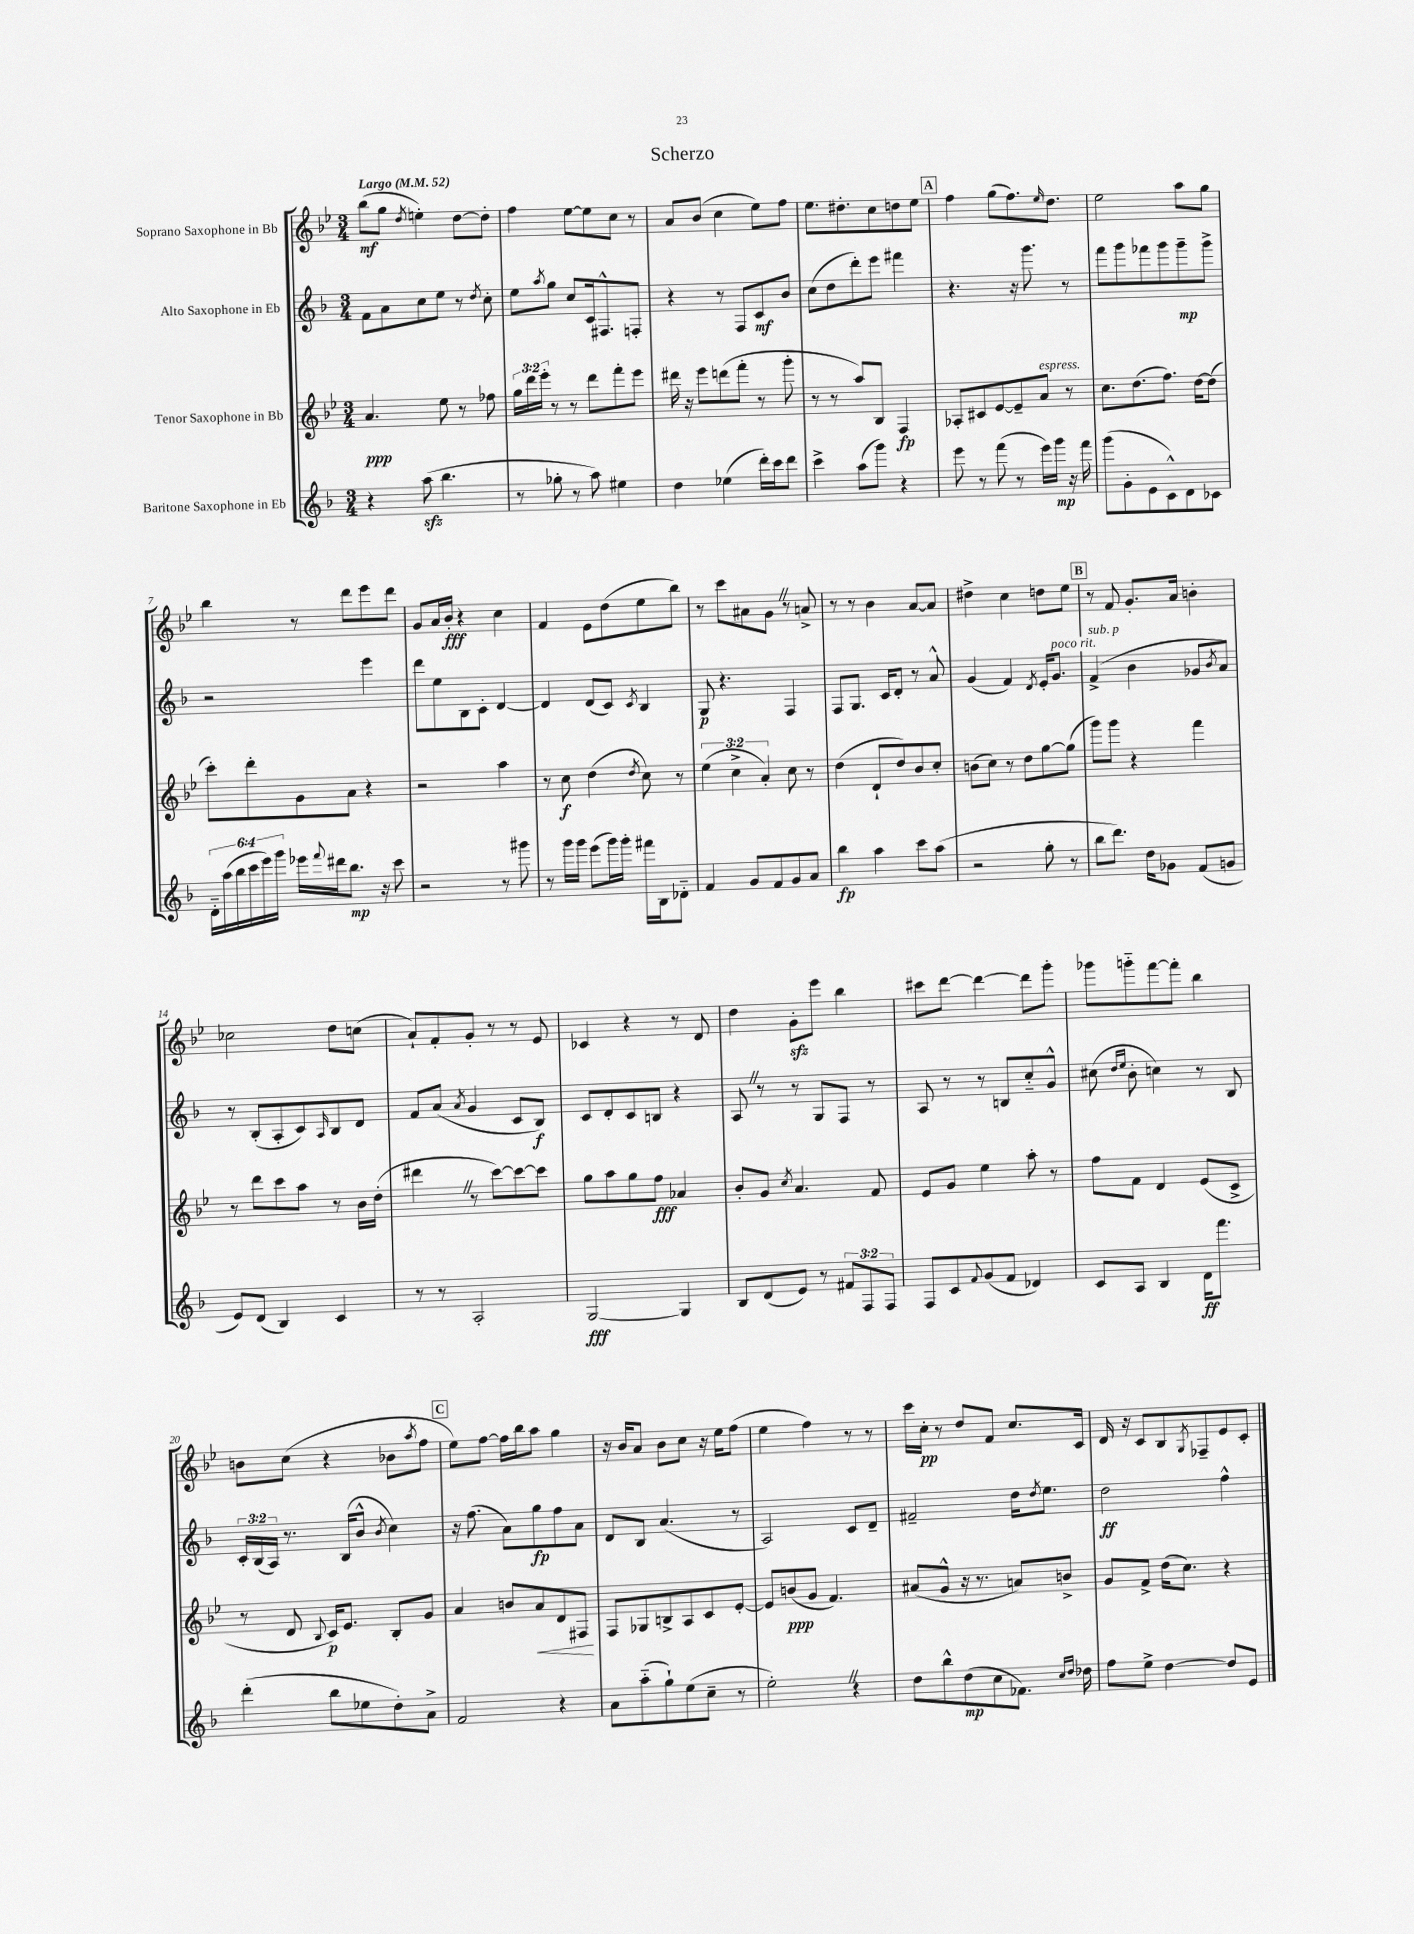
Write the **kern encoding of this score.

**kern	**dynam	**kern	**dynam	**kern	**dynam	**kern	**dynam
*part4	*part4	*part3	*part3	*part2	*part2	*part1	*part1
*staff4	*staff4	*staff3	*staff3	*staff2	*staff2	*staff1	*staff1
*I"Baritone Saxophone in Eb	*	*I"Tenor Saxophone in Bb	*	*I"Alto Saxophone in Eb	*	*I"Soprano Saxophone in Bb	*
*clefG2	*	*clefG2	*	*clefG2	*	*clefG2	*
*k[b-]	*	*k[b-e-]	*	*k[b-]	*	*k[b-e-]	*
*M3/4	*	*M3/4	*	*M3/4	*	*M3/4	*
*MM52	*	*MM52	*	*MM52	*	*MM52	*
=1	=1	=1	=1	=1	=1	=1	=1
!	!	!	!	!	!	!LO:TX:a:B:t=Largo	!
4r	.	4.a/	ppp	8f\L	.	(8bb-\L	mf
.	.	.	.	8a\	.	8gg\J	.
.	.	.	.	.	.	8qdd/	.
(8aazz\	.	.	.	8cc\	.	4een'\)	.
4.bb-\	.	8ee-\	.	8ee\J	.	.	.
.	.	8r	.	8r	.	[8dd\L	.
.	.	.	.	8qdd/	.	.	.
.	.	8ff-X\	.	8cc'\	.	8dd'\J]	.
=2	=2	=2	=2	=2	=2	=2	=2
8r	.	24gg\LL	.	8ee\L	.	4ff\	.
.	.	24ddd\	.	.	.	.	.
.	.	24eee-'\JJ	.	.	.	.	.
.	.	.	.	8qaa/	.	.	.
8gg-X'\	.	8r	.	8gg\J	.	.	.
8r	.	8r	.	8cc/L	.	[8ee-\L	.
8aa\)	.	8ddd\L	.	16c/k	.	8ee-\]	.
.	.	.	.	8.F#X^^/	.	.	.
4ee#X\	.	8fff'\	.	.	.	8cc\J	.
.	.	8eee-\J	.	8Fn'/J	.	8r	.
=3	=3	=3	=3	=3	=3	=3	=3
4dd\	.	16ddd#X\	.	4r	.	8a/L	.
.	.	16r	.	.	.	.	.
.	.	8eee-\L	.	.	.	(8b-/J	.
(4ee-X\	.	(8dddn\	.	8r	.	4cc\	.
.	.	8fff'\J	.	8F/L	.	.	.
16ddd'\LL)	.	8r	.	8c/	mf	8ee-\L)	.
16ccc\J	.	.	.	.	.	.	.
8ddd\J	.	8ggg'\	.	8b-/J	.	8ff\J	.
=4	=4	=4	=4	=4	=4	=4	=4
4ccc^\	.	8r	.	(8cc\L	.	8.ee-\L	.
.	.	8r	.	8dd\	.	.	.
.	.	.	.	.	.	8.dd#X'\	.
(8aa\L	.	8aa/L)	.	8ddd'\)	.	.	.
8ggg\J)	.	8B-/J	.	8eee\J	.	8cc\	.
4r	.	4F/	fp	4fff#X\	.	8ddn\	.
.	.	.	.	.	.	8ee-\J	.
!!LO:REH:place=s1:t=A
=5	=5	=5	=5	=5	=5	=5	=5
8eee\	.	8A-X'/L	.	4.r	.	4ff\	.
8r	.	8c#X/	.	.	.	.	.
(8fff\	.	[8e-/	.	.	.	(8gg\L	.
8r	.	8e-~/]	.	16r	.	8.ff\)	.
.	.	.	.	8.ggg\	.	.	.
!	!	!LO:TX:a:i:t=espress.	!	!	!	!	!
16eee\LL)	.	8a/J	.	.	.	.	.
.	.	.	.	.	.	16qqee-/	.
16ggg\JJ	mp	.	.	.	.	8.dd\J	.
16r	.	8r	.	8r	.	.	.
16fff\	.	.	.	.	.	.	.
=6	=6	=6	=6	=6	=6	=6	=6
(8ggg\L	.	8.cc\L	.	8fff\L	.	2ee-\	.
8g'\	.	.	.	8ggg\	.	.	.
.	.	(8.dd\	.	.	.	.	.
8e\	.	.	.	8fff-X\	.	.	.
8c^^\)	.	8.ff\J)	.	8ggg\	.	.	.
8d\	.	.	.	8ggg~\	mp	8aa\L	.
.	.	[16dd\KL	.	.	.	.	.
8c-X\J	.	(8dd\J]	.	8ggg^\J	.	8gg\J	.
!!LO:LB:g=z
=7	=7	=7	=7	=7	=7	=7	=7
24d\LL	.	8ccc'\L)	.	2r	.	4bb-\	.
(24aa\	.	.	.	.	.	.	.
24bb-\	.	.	.	.	.	.	.
24ccc\	.	8ddd'\	.	.	.	.	.
24eee\)	.	.	.	.	.	.	.
24ggg\JJ	.	.	.	.	.	.	.
16eee-X\LL	.	8g\	.	.	.	8r	.
8qqfff/	.	.	.	.	.	.	.
16ddd#X\J	.	.	.	.	.	.	.
8.bb-\J	mp	8a\J	.	.	.	8ddd\L	.
.	.	4r	.	4eee\	.	8eee-\	.
16r	.	.	.	.	.	.	.
8ccc\	.	.	.	.	.	8ddd\J	.
=8	=8	=8	=8	=8	=8	=8	=8
2r	.	2r	.	8ddd\L	.	8g/L	.
.	.	.	.	8ee\	.	16a/L	.
.	.	.	.	.	.	16b-'/JJ	fff
.	.	.	.	8B-\	.	4r	.
.	.	.	.	8c'\J	.	.	.
8r	.	4aa\	.	[4d/	.	4cc\	.
8ggg#X\	.	.	.	.	.	.	.
=9	=9	=9	=9	=9	=9	=9	=9
8r	.	8r	.	4d/]	.	4f/	.
16ggg\LL	.	8cc\	f	.	.	.	.
16ggg\JJ	.	.	.	.	.	.	.
(8eee\L	.	(4dd\	.	(8d/L	.	8e-\L	.
16ggg\L)	.	.	.	8c/J)	.	(8dd\	.
16ggg'\JJ	.	.	.	.	.	.	.
.	.	8qdd/	.	8qc/	.	.	.
16fff#X\LL	.	8cc\)	.	4B-/	.	8ee-\	.
16B-\J	.	.	.	.	.	.	.
8d-X\J	.	8r	.	.	.	8bb-\J)	.
=10	=10	=10	=10	=10	=10	=10	=10
4f/	.	(6ee-\	.	8G/	p	8r	.
.	.	.	.	4.r	.	8ccc\L	.
.	.	6cc^\	.	.	.	.	.
8g/L	.	.	.	.	.	8a#X\	.
.	.	6a'/)	.	.	.	.	.
8f/	.	.	.	.	.	8gZ\J	.
8g/	.	8cc\	.	4F/	.	8r	.
8a/J	.	8r	.	.	.	8an^/	.
=11	=11	=11	=11	=11	=11	=11	=11
4bb-\	fp	(4dd\	.	8F/L	.	8r	.
.	.	.	.	8.G/J	.	8r	.
4aa\	.	8d`/L	.	.	.	4b-\	.
.	.	.	.	16c/KL	.	.	.
.	.	8dd/)	.	8d'/J	.	.	.
8ccc\L	.	8b-/	.	8r	.	[8a/L	.
(8aa\J	.	8cc'/J	.	8a^^/	.	8a/J]	.
=12	=12	=12	=12	=12	=12	=12	=12
2r	.	(8bn\L	.	(4g/	.	4dd#X^\	.
.	.	8cc\J)	.	.	.	.	.
.	.	8r	.	4f/)	.	4cc\	.
.	.	8dd\L	.	.	.	.	.
.	.	.	.	8qd/	.	.	.
8gg'\	.	[8gg\	.	16e'/KL	.	8ddn\L	.
!	!	!	!	!LO:TX:a:i:t=poco rit.	!	!	!
.	.	.	.	8.g/J	.	.	.
8r	.	(8gg\J]	.	.	.	8ee-\J	.
!!LO:REH:place=s1:t=B
=13	=13	=13	=13	=13	=13	=13	=13
!	!	!	!	!LO:TX:a:i:t=sub. p	!	!	!
8bb-\L	.	8ggg\L)	.	(4f^/	.	8r	.
8.ddd\J)	.	8ggg\J	.	.	.	8f/	.
.	.	4r	.	4b-\	.	8.g'/L	.
16dd\KL	.	.	.	.	.	.	.
8g-X\J	.	.	.	.	.	.	.
.	.	.	.	.	.	16a/Jk	.
(8f/L	.	4fff\	.	8g-X/L	.	4bn'\	.
.	.	.	.	8qb-/	.	.	.
8gn/J	.	.	.	8a/J)	.	.	.
!!LO:LB:g=z
=14	=14	=14	=14	=14	=14	=14	=14
8e/L)	.	8r	.	8r	.	2cc-X\	.
(8d/J	.	8ddd\L	.	(8B-'/L	.	.	.
4B-/)	.	8ccc\	.	8A'/	.	.	.
.	.	8aa\J	.	8c/)	.	.	.
.	.	.	.	16qqA/	.	.	.
4c/	.	8r	.	8B-/	.	8dd\L	.
.	.	16b-\LL	.	8d/J	.	(8ccn\J	.
.	.	(16dd'\JJ	.	.	.	.	.
=15	=15	=15	=15	=15	=15	=15	=15
8r	.	4ddd#XZ\	.	8f/L	.	8a`/L)	.
8r	.	.	.	(8a/J	.	8f'/	.
.	.	.	.	8qa/	.	.	.
2A'/	.	8r	.	4g/	.	8g'/J	.
.	.	[8ccc\L)	.	.	.	8r	.
.	.	8ccc\_	.	8c/L	.	8r	.
.	.	8ccc\J]	.	8B-/J)	f	8e-/	.
=16	=16	=16	=16	=16	=16	=16	=16
[2G/	fff	8gg\L	.	8c/L	.	4c-X/	.
.	.	8aa\	.	8d'/	.	.	.
.	.	8gg\	.	8c/	.	4r	.
.	.	8ff\J	fff	8Bn/J	.	.	.
4G/]	.	4a-X/	.	4r	.	8r	.
.	.	.	.	.	.	8d/	.
=17	=17	=17	=17	=17	=17	=17	=17
8B-/L	.	8b-'/L	.	8AZ/	.	4dd\	.
(8d/	.	8g/J	.	8r	.	.	.
.	.	8qcc/	.	.	.	.	.
8e/J)	.	4.a/	.	8r	.	8gzz'\L	.
8r	.	.	.	8G/L	.	8eee-\J	.
12f#X/L	.	.	.	8F/J	.	4bb-\	.
12F/	.	.	.	.	.	.	.
.	.	8f/	.	8r	.	.	.
12F/J	.	.	.	.	.	.	.
=18	=18	=18	=18	=18	=18	=18	=18
8F/L	.	8e-/L	.	8A/	.	8ccc#X\L	.
8c/	.	8g/J	.	8r	.	[8ddd\J	.
8qqf/	.	.	.	.	.	.	.
(8g/	.	4ee-\	.	8r	.	4ddd\_	.
8f/J	.	.	.	8Bn/L	.	.	.
4d-X/)	.	8aa'\	.	8cc/	.	8ddd\L]	.
.	.	8r	.	8g^^/J	.	8ggg'\J	.
=19	=19	=19	=19	=19	=19	=19	=19
8c/L	.	8ff\L	.	(8cc#X\	.	8ggg-X\L	.
.	.	.	.	16qqdd/LL	.	.	.
.	.	.	.	16qqee/JJ	.	.	.
8A/J	.	8f\J	.	8b-'\	.	8gggn\	.
4B-/	.	4d/	.	4ccn\)	.	[8fff\	.
.	.	.	.	.	.	8fff'\J]	.
16d\KL	ff	(8e-/L	.	8r	.	4bb-\	.
8.fff\J	.	.	.	.	.	.	.
.	.	8c^/J	.	8B-/	.	.	.
!!LO:LB:g=z
=20	=20	=20	=20	=20	=20	=20	=20
(4ddd'\	.	8r	.	24c'/LL	.	8bn\L	.
.	.	.	.	(24B-/	.	.	.
.	.	.	.	24A/JJ)	.	.	.
.	.	8d/	.	8.r	.	(8cc\J	.
.	.	8qqB-/	.	.	.	.	.
8bb-\L	.	16c/KL)	p	.	.	4r	.
.	.	8.e-/J	.	(16B-/KL	.	.	.
8ee-X\	.	.	.	8b-^^/J	.	.	.
.	.	.	.	8qb-/	.	.	.
8dd'\)	.	8B-'/L	.	4cc\)	.	8b-X\L	.
.	.	.	.	.	.	8qaa/	.
8a^\J	.	8g/J	.	.	.	8ff\J	.
!!LO:REH:place=s1:t=C
=21	=21	=21	=21	=21	=21	=21	=21
2f/	.	4a/	.	16r	.	8ee-\L)	.
.	.	.	.	(8.ff\	.	.	.
.	.	.	.	.	.	[8ff\J	.
.	.	8bn/L	.	8a\L)	.	16ff\LL]	.
.	.	.	.	.	.	16bb-\J	.
!	!	!	!LO:HP:b	!	!	!	!
.	.	8a/	<	8gg\	fp	8aa\J	.
4r	.	8d/	.	8ff\	.	4gg\	.
.	.	8F#X/J	.	8a\J	.	.	.
.	.	.	[	.	.	.	.
=22	=22	=22	=22	=22	=22	=22	=22
8a\L	.	8F/L	.	8d/L	.	16r	.
.	.	.	.	.	.	16b-/KL	.
(8aa\	.	8G-X/	.	8B-/J	.	8a/J	.
8gg`\)	.	8Bn^/	.	(4.a/	.	8b-\L	.
(8ee\	.	8A/	.	.	.	8cc\J	.
8cc~\J	.	8c/	.	.	.	16r	.
.	.	.	.	.	.	16ee-\KL	.
8r	.	[8e-'/J	.	8r	.	(8ff\J	.
=23	=23	=23	=23	=23	=23	=23	=23
2ee'Z\)	.	8e-/L]	.	2A/)	.	4ee-\	.
.	.	(8bn/	ppp	.	.	.	.
.	.	8g/J	.	.	.	4ff\)	.
.	.	4.f/)	.	.	.	.	.
4r	.	.	.	8c/L	.	8r	.
.	.	.	.	8d~/J	.	8r	.
=24	=24	=24	=24	=24	=24	=24	=24
8dd\L	.	(8a#X/L	.	2f#X~/	.	16ccc\LL	.
.	.	.	.	.	.	16cc'\JJ	pp
8bb-^^\	.	8g^^/J	.	.	.	8r	.
(8dd\	mp	16r	.	.	.	8dd/L	.
.	.	8.r	.	.	.	.	.
8cc\	.	.	.	.	.	8f/J	.
8.f-X\J)	.	8an/L)	.	16dd\KL	.	8.cc/L	.
.	.	.	.	8qdd/	.	.	.
.	.	.	.	8.ee\J	.	.	.
.	.	8bn^/J	.	.	.	.	.
16qqcc/LL	.	.	.	.	.	.	.
16qqdd/JJ	.	.	.	.	.	.	.
16dd-X\	.	.	.	.	.	16c/Jk	.
=25	=25	=25	=25	=25	=25	=25	=25
8ff\L	.	8g/L	.	2dd\	ff	16d/	.
.	.	.	.	.	.	16r	.
8ee^\J	.	8f^/J	.	.	.	8c/L	.
[4dd\	.	(16dd\KL	.	.	.	8B-/	.
.	.	8.cc\J)	.	.	.	.	.
.	.	.	.	.	.	8qG/	.
.	.	.	.	.	.	8F-X~/	.
8dd/L]	.	4r	.	4ff^^\	.	8e-/	.
8e/J	.	.	.	.	.	8c'/J	.
==	==	==	==	==	==	==	==
*-	*-	*-	*-	*-	*-	*-	*-
